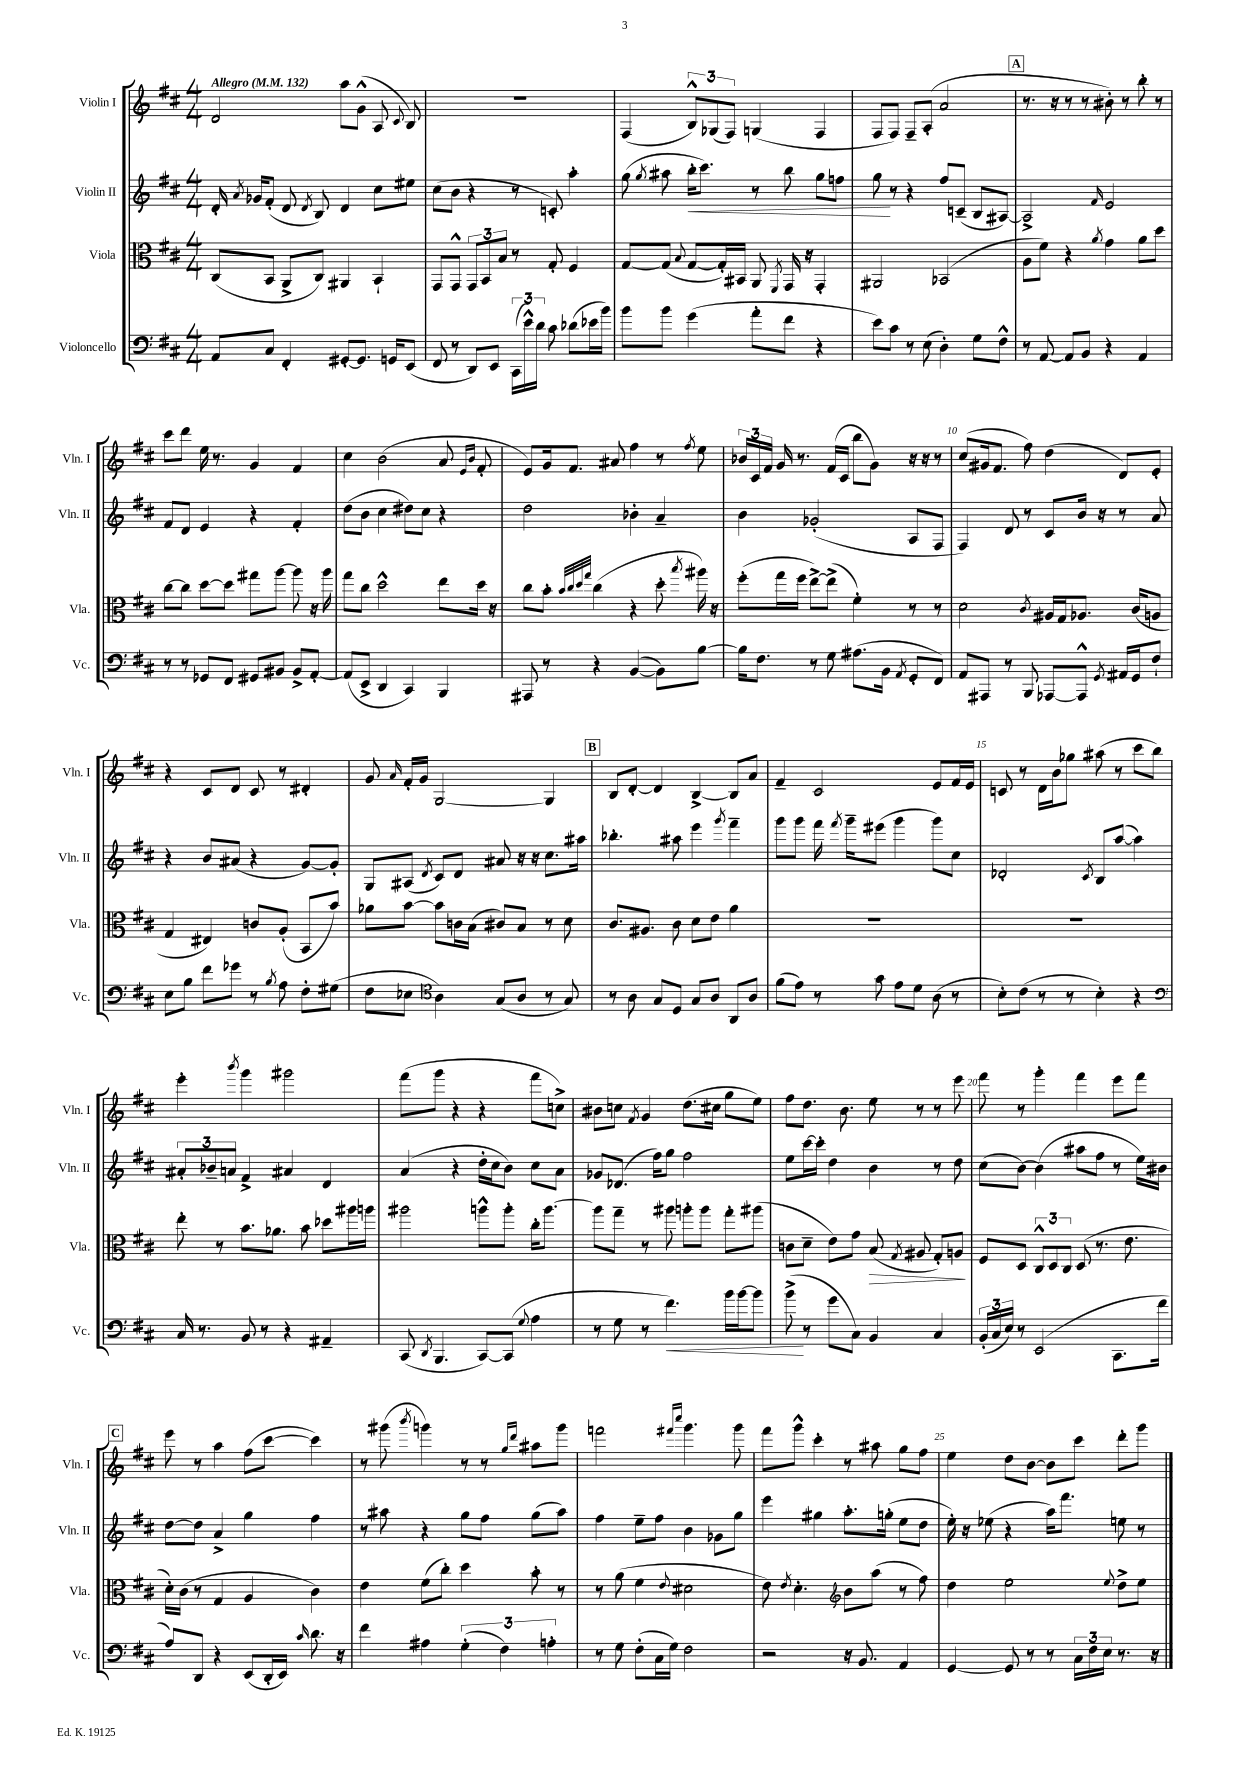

**kern	**kern	**kern	**kern
*staff4	*staff3	*staff2	*staff1
*clefF4	*clefC3	*clefG2	*clefG2
*k[f#c#]	*k[f#c#]	*k[f#c#]	*k[f#c#]
*M4/4	*M4/4	*M4/4	*M4/4
*MM132	*MM132	*MM132	*MM132
8AA	(8C#	16d'	2d
.	.	8qa	.
.	.	16g-	.
8C#	8BB	(8f#'	.
4FF#'	8AA^	8d	.
.	.	8qd	.
.	8C#)	8B)	.
[8GG#'	4AA#	4d	8aa
8.GG#]	.	.	(8g^^
.	4BB`	8cc#	8A
16GG	.	.	.
.	.	.	8qqc#
(8EE	.	8ee#	8B)
=	=	=	=
8FF#	8GG	(8cc#	1r
8r	8GG^^	8b	.
8DD)	12GG	4r	.
.	12BB	.	.
8EE	.	.	.
.	12B	.	.
(24CC#	8r	8r	.
24e^^)	.	.	.
24d	.	.	.
8c#	8G'	8c')	.
(8d-	4F#	4aa'	.
16e-	.	.	.
16b)	.	.	.
=	=	=	=
8b	[8G	(8gg	(4F#
.	.	8qgg	.
8b	(8G]	8aa#	.
.	8qqB	.	.
(4g	[8G	16bb'	12B^^)
.	.	8.ccc#)	.
.	.	.	(12G-
.	16G'])	.	.
.	.	.	12F#)
.	16BB#	.	.
8a'	8AA	8r	(4G
.	8qFF#	.	.
8f#	16GG	8bb	.
.	16r	.	.
4r	4GG'	8gg	4F#
.	.	8ff	.
=	=	=	=
8e)	2AA#	8gg	8F#
8c#	.	8r	8F#)
8r	.	4r	8F#~
(8E	.	.	(8A'
4D')	(2BB-	8ff#	2a
.	.	(8c~	.
8G	.	8B	.
8F#^^	.	[8A#)	.
=	=	=	=
8r	8A	2A#^]	8.r
[8AA	8f#)	.	.
.	.	.	16r
8AA]	4r	.	8r
8BB	.	.	8r
.	8qa	16qqf#	.
4r	4g	2e	8b#')
.	.	.	8r
4AA	8a	.	8bb'
.	8dd	.	8r
=	=	=	=
8r	[8cc#	8f#	8ccc#
8r	8cc#]	8d	8ddd
8GG-	[8dd	4e	16ee
.	.	.	8.r
8FF#	8dd]	.	.
8GG#	8gg#	4r	4g
8BB#	[8aa	.	.
8BB#^	8aa]	4f#'	4f#
[8AA'	16r	.	.
.	16aa	.	.
=	=	=	=
(8AA]	8gg	(8dd	4cc#
8EE^	8cc#	8b	.
4DD	2dd^^	4cc#	(2b
4CC#)	.	8dd#)	.
.	.	8cc#	.
4BBB	8ee	4r	8a
.	.	.	16qqe
.	.	.	16qqb
.	16dd	.	8f#'
.	16r	.	.
=	=	=	=
8AAA#	8cc#	2dd	8e)
8r	8b'	.	16g
.	.	.	8.f#
.	32qqb	.	.
.	32qqcc#	.	.
.	32qqdd	.	.
.	32qqgg	.	.
4r	(4cc#	.	.
.	.	.	8a#
([4BB	4r	4b-'	4ff#
8BB])	8dd'	4a~	8r
.	8qbb	.	8qff#
[8B	16aa#)	.	8ee
.	16r	.	.
=	=	=	=
16B]	(8ff#'	4b	24b-
.	.	.	24c#
8.F#	.	.	.
.	.	.	24f#
.	16gg	.	16g
.	16ff#	.	8.r
8r	[8ee^)	(2g-'	.
8G	(8ee^]	.	(16f#
.	.	.	16c#
(8.A#	4f#')	.	8bb
.	.	.	8g)
16BB	.	.	.
8qAA	.	.	.
8GG'	8r	8A	16r
.	.	.	16r
8FF#)	8r	8F#	8r
=	=	=	=
8AA	2d	4F#)	(8cc#
8AAA#	.	.	16g#
.	.	.	8.f#
8r	.	8d	.
8BBB	.	8r	8ff#)
.	8qc#	.	.
[8AAA-	16A#	8c#	(4dd
.	16G	.	.
8AAA-^^]	8.A-	16b	.
.	.	16r	.
8qGG	.	.	.
16AA#	.	8r	8d)
16GG	(16c#	.	.
8F#`	8A	8a	8e'
=	=	=	=
8E	4G	4r	4r
8B	.	.	.
8f#	4E#)	8b	8c#
8g-	.	(8a#	8d
8r	8c	4r	8c#
8qB	.	.	.
8A	(8A'	.	8r
8F#'	8BB	[8g)	4d#'
(8G#	8b)	8g']	.
=	=	=	=
8F#	8a-	8G	8g
.	.	.	16qqa
8E-	[8b	(8A#	16f#'
.	.	.	16g
*clefC4	*	*	*
.	.	8qd	.
4A)	8b]	8c#)	[2G
.	16c	8d	.
.	(16B	.	.
(8G	8c#)	8a#	.
8A	8B	16r	.
.	.	16r	.
8r	8r	8.cc#	4G]
8G)	8d	.	.
.	.	16aa#	.
=	=	=	=
8r	8.c#	4.bb-'	8B
8A	.	.	[8d'
.	8.A#	.	.
8G	.	.	4d]
8D	8c#	8aa#	.
8G	8d	4eee	[4B^
8A	8e	.	.
.	.	8qggg	.
8AA	4a	4fff#~	8B]
8A	.	.	8a
=	=	=	=
(8f#	1r	8ggg	4f#~
8e)	.	8ggg	.
8r	.	16fff#	2c#
.	.	8qfff#	.
.	.	16ggg~	.
8g	.	(8eee#	.
8e	.	4ggg	.
8d	.	.	.
(8A	.	8ggg)	8e
8r	.	8cc#	16f#
.	.	.	16e
=	=	=	=
8B')	1r	2d-'	8c
(8c#	.	.	8r
8r	.	.	16d
.	.	.	16b
8r	.	.	8gg-
.	.	8qc#	.
4B')	.	8B	(8aa#
.	.	([8aa	8r
4r	.	4aa])	8ccc#
.	.	.	8bb)
=	=	=	=
*clefF4	*	*	*
16C#	8ee'	12a#'	4eee'
8.r	.	.	.
.	.	12b-~	.
.	8r	.	.
.	.	12a	.
.	.	.	8qbbb
8BB	8.b	4f#^	4ggg
8r	.	.	.
.	8.a-	.	.
4r	.	4a#	2ggg#
.	8b	.	.
4AA#~	8dd-	4d	.
.	16aa#	.	.
.	16aa	.	.
=	=	=	=
(8CC#	2aa#	(4a	(8fff#
8qDD	.	.	.
4.BBB	.	.	8ggg
.	.	4r	4r
[8CC#)	8aa^^	16dd'	4r
.	.	16cc#	.
(8CC#]	8aa'	8b)	.
8qqG	.	.	.
4A	16cc#'	8cc#	8fff#
.	[8.aa	.	.
.	.	8a	8cc^)
=	=	=	=
8r	8aa]	8g-	8b#
8G	8gg~	(8.d-	8cc
.	.	.	8qf#
8r	8r	.	4g
.	.	16ff#)	.
4.f#)	8aa#	8gg	.
.	8aa'	2ff#	(8.dd
.	8aa	.	.
.	.	.	16cc#
16b	8gg'	.	8gg
[16b	.	.	.
8b]	(8aa#	.	8ee)
=	=	=	=
(8b^	8c	8ee	8ff#
8r	8d~	[16ccc#	8.dd
.	.	16ccc#']	.
8g	8e)	4dd	.
.	.	.	8.b
8C#)	8g	.	.
4BB	(8B	4b	8ee
.	8qG	.	.
.	8A#	.	8r
4C#	8G')	8r	8r
.	8A	8dd	8eee
=	=	=	=
(24BB'	8F#	(8cc#	8fff#
24C#	.	.	.
24E)	.	.	.
8r	8D	[8b)	8r
(2EE	12C#^^	(4b]	4ggg'
.	12D	.	.
.	12C#	.	.
.	(8D	8aa#	4fff#
.	8.r	8ff#	.
8.CC#	.	8r	8eee
.	8.e	.	.
.	.	16ee)	8fff#
16f#	.	16b#	.
=	=	=	=
8A)	16d')	[8dd	8eee
.	(16c#	.	.
8DD	8r	8dd]	8r
4r	4G	4a^	4aa
(8EE	4A	4gg	(8ff#
16DD'	.	.	[8ccc#
16EE)	.	.	.
16qqc#	.	.	.
8.d	4c#)	4ff#	4ccc#])
16r	.	.	.
=	=	=	=
4f#	4e	8r	8r
.	.	8aa#	(8ggg#
.	.	.	8qbbb
4A#	(8f#	4r	4ggg)
.	8cc#')	.	.
(6G'	4dd	8gg	8r
.	.	8ff#	8r
6F#)	.	.	.
.	.	.	16qqgg
.	.	.	16qqddd
.	8b'	(8gg	8aa#
6A'	.	.	.
.	8r	8aa#)	8ggg
=	=	=	=
8r	8r	4ff#	2fff
8G	(8a	.	.
(8F#'	4f#	8ee~	.
16C#	.	8ff#	.
16G)	.	.	.
.	.	.	16qqfff#
.	8qqe	.	16qqcccc#
2F#	2d#	4b	4.ggg
.	.	8g-	.
.	.	8gg	8ggg
=	=	=	=
2r	8e)	4eee	8fff#
.	8qe	.	.
.	4.d'	.	8ggg^^
.	.	4gg#	4ccc#'
*	*clefG2	*	*
16r	8b	8.aa'	8r
8.BB	.	.	.
.	(8aa	.	8aa#
.	.	(16gg'	.
4AA	8r	8ee	8gg
.	8ff#)	8dd	8ff#
=	=	=	=
[4GG	4dd	16ee')	4ee
.	.	16r	.
.	.	(8ee-	.
8GG]	2ee	4r	8dd
8r	.	.	[8b
8r	.	16aa)	8b]
.	.	8.fff#	.
24C#	.	.	8ccc#
24F#	.	.	.
24E	.	.	.
.	8qqee	.	.
8.r	8dd^	8ee	8ddd'
.	8ee	8r	8ggg
16r	.	.	.
==	==	==	==
*-	*-	*-	*-
